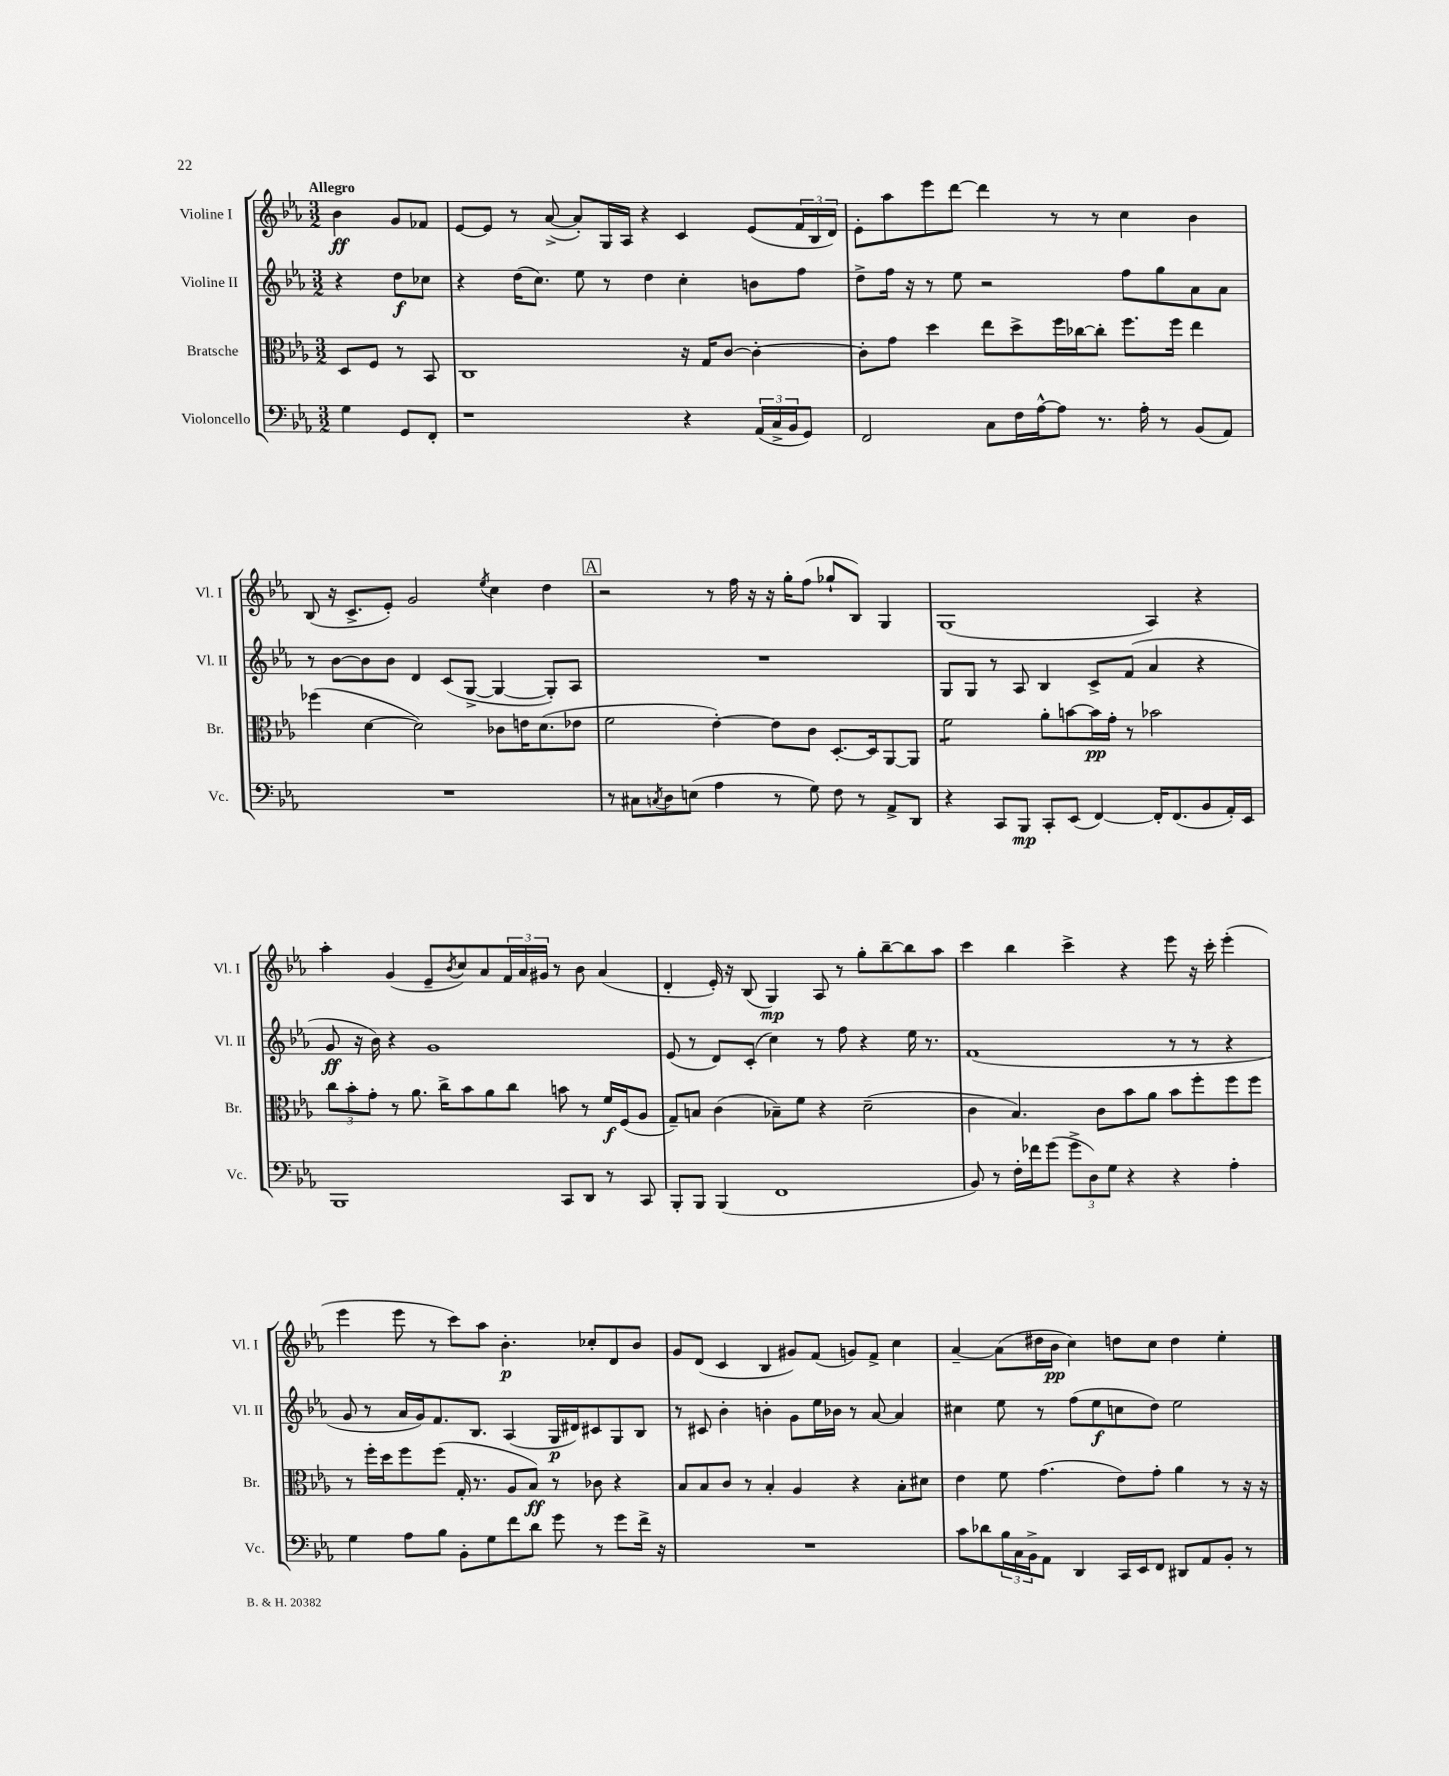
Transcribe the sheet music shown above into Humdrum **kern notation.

**kern	**kern	**kern	**kern
*staff4	*staff3	*staff2	*staff1
*clefF4	*clefC3	*clefG2	*clefG2
*k[b-e-a-]	*k[b-e-a-]	*k[b-e-a-]	*k[b-e-a-]
*M3/2	*M3/2	*M3/2	*M3/2
4G	8D	4r	4b-
.	8F	.	.
8GG	8r	8dd	8g
8FF'	8BB-	8cc-	8f-
=	=	=	=
1r	1C	4r	[8e-
.	.	.	8e-]
.	.	(16dd	8r
.	.	8.cc)	.
.	.	.	([8a-^
.	.	8ee-	8a-'])
.	.	8r	16G
.	.	.	16A-
.	.	4dd	4r
4r	16r	4cc'	4c
.	16G	.	.
.	[8c	.	.
(24AA-	4c'_	8b	(8e-
24C^	.	.	.
24BB-	.	.	.
8GG)	.	8ff	24f
.	.	.	24B-
.	.	.	24d)
=	=	=	=
2FF	8c']	8dd^	8e-'
.	8g	16ff	8aa-
.	.	16r	.
.	4dd	8r	8eee-
.	.	8ee-	[8ddd
8C	8ee-	2r	4ddd]
16F	8dd^	.	.
[16A-^^	.	.	.
8A-]	16ff	.	8r
.	[16cc-	.	.
8.r	8cc-']	.	8r
.	8.ff	8ff	4cc
16A-'	.	.	.
8r	.	8gg	.
.	16ff	.	.
(8BB-	4ee-	8a-	4b-
8AA-)	.	8a-	.
=	=	=	=
1.r	(4ff-	8r	(8B-
.	.	[8b-	16r
.	.	.	8.c^
.	[4d	8b-]	.
.	.	8b-	8e-')
.	2d])	4d	2g
.	.	(8c	.
.	.	[8G^	.
.	.	.	8qee-
.	8c-	4G_	4cc
.	16e	.	.
.	(8.d	.	.
.	.	8G'])	4dd
.	8e-	8A-	.
=	=	=	=
8r	2f	1.r	2r
8C#	.	.	.
8qC	.	.	.
8D	.	.	.
(8E	.	.	.
4A-	[4e-')	.	8r
.	.	.	16ff
.	.	.	16r
8r	8e-]	.	16r
.	.	.	16gg'
8G)	8c	.	(8ff
8F	[8.D'	.	8gg-`
8r	.	.	8B-)
.	16D]	.	.
8AA-^	[8AA-	.	4G
8DD	8AA-]	.	.
=	=	=	=
4r	2f	8G	(1G
.	.	8G	.
8CC	.	8r	.
8BBB-	.	8A-	.
8CC'	8a-'	4B-	.
(8EE-	[8b	.	.
[4FF)	16b]	8c^	.
.	16g'	.	.
.	8r	(8f	.
16FF']	2b-	4a-	4A-)
(8.FF	.	.	.
8BB-	.	4r	4r
16AA-')	.	.	.
16EE-	.	.	.
=	=	=	=
1BBB-	12cc	8g	4aa-'
.	12b-'	.	.
.	.	16r	.
.	12g'	.	.
.	.	16b-)	.
.	8r	4r	(4g
.	8.a-	.	.
.	.	1g	8e-~
.	16cc^	.	.
.	.	.	8qb-
.	8b-	.	8cc)
.	8a-	.	8a-
.	8cc	.	24f
.	.	.	24a-
.	.	.	24g#
8CC	8b	.	8r
8DD	8r	.	8b-
8r	16f	.	(4a-
.	(16F	.	.
8CC	8A-	.	.
=	=	=	=
8BBB-'	8G~)	(8e-	4d'
8BBB-	8B	8r	.
(4BBB-	(4c	8d)	16e-')
.	.	.	16r
.	.	(8c'	(8B-
1FF	8B-~)	4cc)	4G)
.	8f	.	.
.	4r	8r	8A-
.	.	8ff	8r
.	(2d~	4r	8gg'
.	.	.	[8bb-~
.	.	16ee-	8bb-]
.	.	8.r	.
.	.	.	8aa-
=	=	=	=
8BB-)	4c	(1f	4ccc
8r	.	.	.
16F'	4.B-)	.	4bb-
16f-	.	.	.
(8g	.	.	.
12g^	.	.	4ccc^
12D)	.	.	.
.	8c	.	.
12G	.	.	.
4r	8b-	.	4r
.	8a-	.	.
4r	8b-	8r	8eee-
.	8ff'	8r	16r
.	.	.	16ccc'
4A-'	8ff	4r	(4eee-'
.	8ff	.	.
=	=	=	=
4G	8r	8g	4eee-
.	16ff'	8r	.
.	16dd	.	.
8A-	8ff	16a-	8eee-
.	.	16g)	.
8B-	(8ff	8.f	8r
8BB-'	16G'	.	8ccc)
.	8.r	8.B-	.
8G	.	.	8aa-
8f	8A-	(4A-	4.b-'
8d	8B-)	.	.
8g	8r	16G	.
.	.	16d#)	.
8r	8c-	8c#	8cc-'
8g	4r	8G	8d
16f^	.	8B-	8b-
16r	.	.	.
=	=	=	=
1.r	8B-	8r	8g
.	8B-	8c#	(8d
.	8c	4b-'	4c
.	8r	.	.
.	4B-'	4b'	4B-
.	4A-	8g	8g#)
.	.	16ee-	(8f
.	.	16b-	.
.	4r	8r	8g)
.	.	[8a-	8f^
.	8B-'	4a-]	4cc
.	8d#	.	.
=	=	=	=
8c	4e-	4cc#	[4a-~
8d-	.	.	.
24B-	8f	8ee-	(8a-]
24C	.	.	.
24BB-^	.	.	.
8AA-	(4.g	8r	16dd#
.	.	.	16b-
4DD	.	(8ff	4cc)
.	.	8ee-	.
16CC	8e-)	8cc	8dd
16EE-	.	.	.
8FF	8g'	8dd)	8cc
8DD#	4a-	2ee-	4dd
8AA-	.	.	.
8BB-'	8r	.	4ee-'
8r	16r	.	.
.	16r	.	.
==	==	==	==
*-	*-	*-	*-
